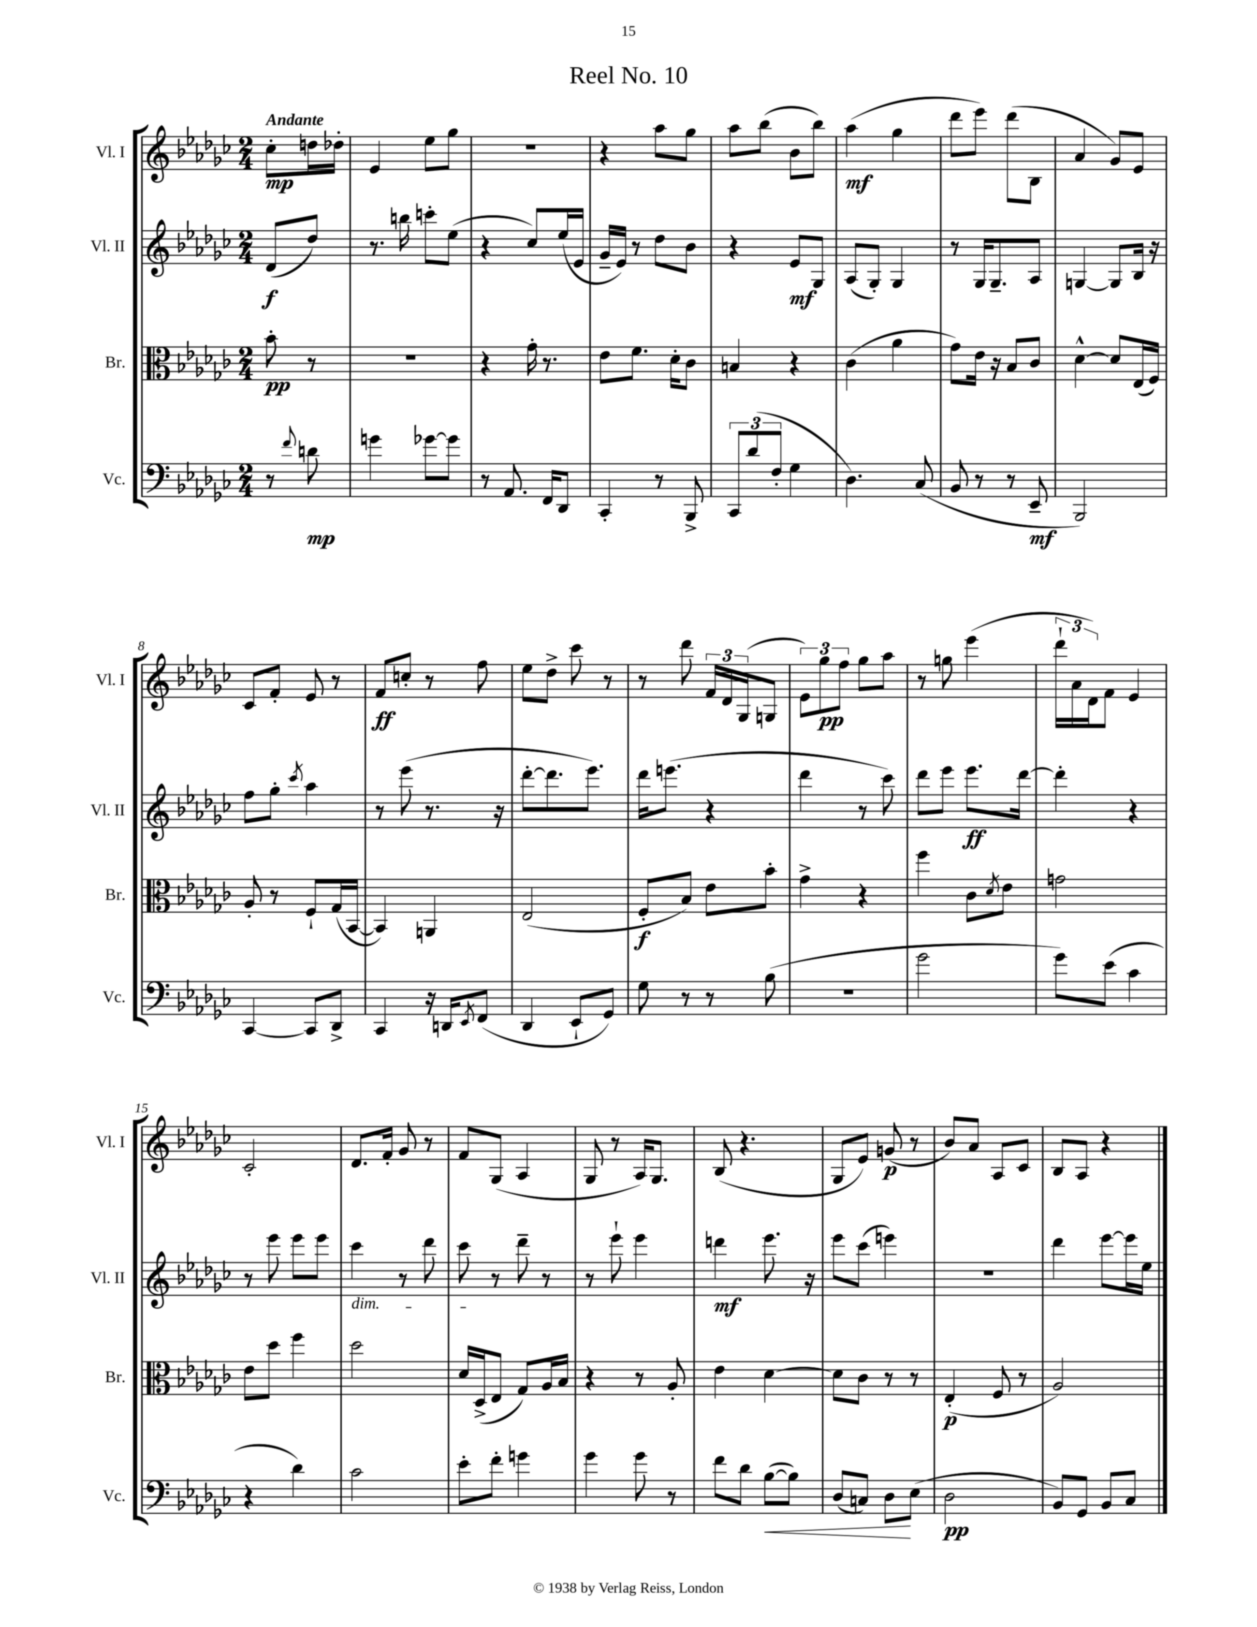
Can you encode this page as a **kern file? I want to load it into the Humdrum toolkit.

**kern	**kern	**kern	**kern
*staff4	*staff3	*staff2	*staff1
*clefF4	*clefC3	*clefG2	*clefG2
*k[b-e-a-d-g-c-]	*k[b-e-a-d-g-c-]	*k[b-e-a-d-g-c-]	*k[b-e-a-d-g-c-]
*M2/4	*M2/4	*M2/4	*M2/4
8r	8b-'	(8d-	8cc-'
8qqf	.	.	.
8d	8r	8dd-)	16dd
.	.	.	16dd-'
=	=	=	=
4g	2r	8.r	4e-
.	.	16bb	.
[8g-	.	8ccc'	8ee-
8g-]	.	(8ee-	8gg-
=	=	=	=
8r	4r	4r	2r
8.AA-	.	.	.
.	16g-'	8cc-)	.
16FF	8.r	.	.
8DD-	.	(16ee-	.
.	.	16e-	.
=	=	=	=
4CC-'	8e-	16g-~	4r
.	.	16e-)	.
.	8.f	8r	.
8r	.	8dd-	8aa-
.	16d-'	.	.
8BBB-^	8c-	8b-	8gg-
=	=	=	=
12CC-	4B	4r	8aa-
(12d-	.	.	.
.	.	.	(8bb-
12F'	.	.	.
4G-	4r	8e-	8b-
.	.	8G-	8bb-)
=	=	=	=
4.D-)	(4c-	(8A-	(4aa-
.	.	8G-')	.
.	4a-	4G-	4gg-
(8C-	.	.	.
=	=	=	=
8BB-	8g-)	8r	8ddd-
8r	16e-	16G-	8eee-)
.	16r	8.G-~	.
8r	8B-	.	(8ddd-
8EE-~	8c-	8A-	8B-
=	=	=	=
2BBB-)	[4d-^^	[4G	4a-
.	8d-]	8G]	8g-)
.	(16E-	16B-	8e-
.	16F)	16r	.
=	=	=	=
[4CC-	8A-'	8ff	8c-
.	8r	8gg-'	8f'
.	.	8qccc-	.
8CC-]	8F`	4aa-	8e-
8DD-^	(16G-	.	8r
.	[16BB-	.	.
=	=	=	=
4CC-	4BB-])	8r	8f
.	.	(8eee-	8cc'
16r	4AA	8.r	8r
16DD	.	.	.
8qEE-	.	.	.
(8FF	.	.	8ff
.	.	16r	.
=	=	=	=
4DD-	(2E-	[8ddd-'	8ee-
.	.	8.ddd-]	8dd-^
8EE-`	.	.	8ccc-
.	.	8.eee-)	.
8GG-)	.	.	8r
=	=	=	=
8G-	8F'	16ddd-	8r
.	.	(8.eee	.
8r	8B-)	.	8ddd-
8r	8e-	4r	24f
.	.	.	24d-
.	.	.	(24G-
(8B-	8b-'	.	8G
=	=	=	=
2r	4g-^	4ddd-	12e-)
.	.	.	12gg-
.	.	.	12ff
.	4r	8r	8gg-
.	.	8ccc-)	8aa-
=	=	=	=
2g-	4ff	8ddd-	8r
.	.	8eee-	8gg
.	8c-	8.eee-	(4eee-
.	8qd-	.	.
.	8e-	.	.
.	.	[16ddd-	.
=	=	=	=
8g-)	2g	4ddd-']	24ddd-`
.	.	.	24a-
.	.	.	24d-)
(8e-	.	.	8f
4c-	.	4r	4e-
=	=	=	=
4r	8e-	8r	2c-'
.	8dd-	8eee-	.
4d-)	4ff	8eee-	.
.	.	8eee-	.
=	=	=	=
2c-	2dd-	4ccc-	8.d-
.	.	.	16f'
.	.	8r	8g-
.	.	8ddd-	8r
=	=	=	=
8e-'	16d-	8ccc-	8f
.	(16D-^	.	.
8f'	8E-	8r	(8G-
4g	8G-)	8ddd-~	4A-
.	16A-	8r	.
.	16B-	.	.
=	=	=	=
4g-	4r	8r	8G-
.	.	8eee-`	8r
8g-	8r	4eee-	16A-)
.	.	.	8.G-
8r	8A-'	.	.
=	=	=	=
8f	4e-	4ddd	(8B-
8d-	.	.	4.r
([8B-	[4d-	8.eee-	.
8B-])	.	.	.
.	.	16r	.
=	=	=	=
(8D-	8d-]	8eee-	8G-
8C)	8c-	(8ccc-	8e-)
8D-	8r	4eee)	(8g
(8E-	8r	.	8r
=	=	=	=
2D-	(4E-'	2r	8b-)
.	.	.	8a-
.	8F	.	8A-
.	8r	.	8c-
=	=	=	=
8BB-)	2A-)	4ddd-	8B-
8GG-	.	.	8A-
8BB-	.	[8eee-	4r
8C-	.	16eee-]	.
.	.	16ee-	.
==	==	==	==
*-	*-	*-	*-
